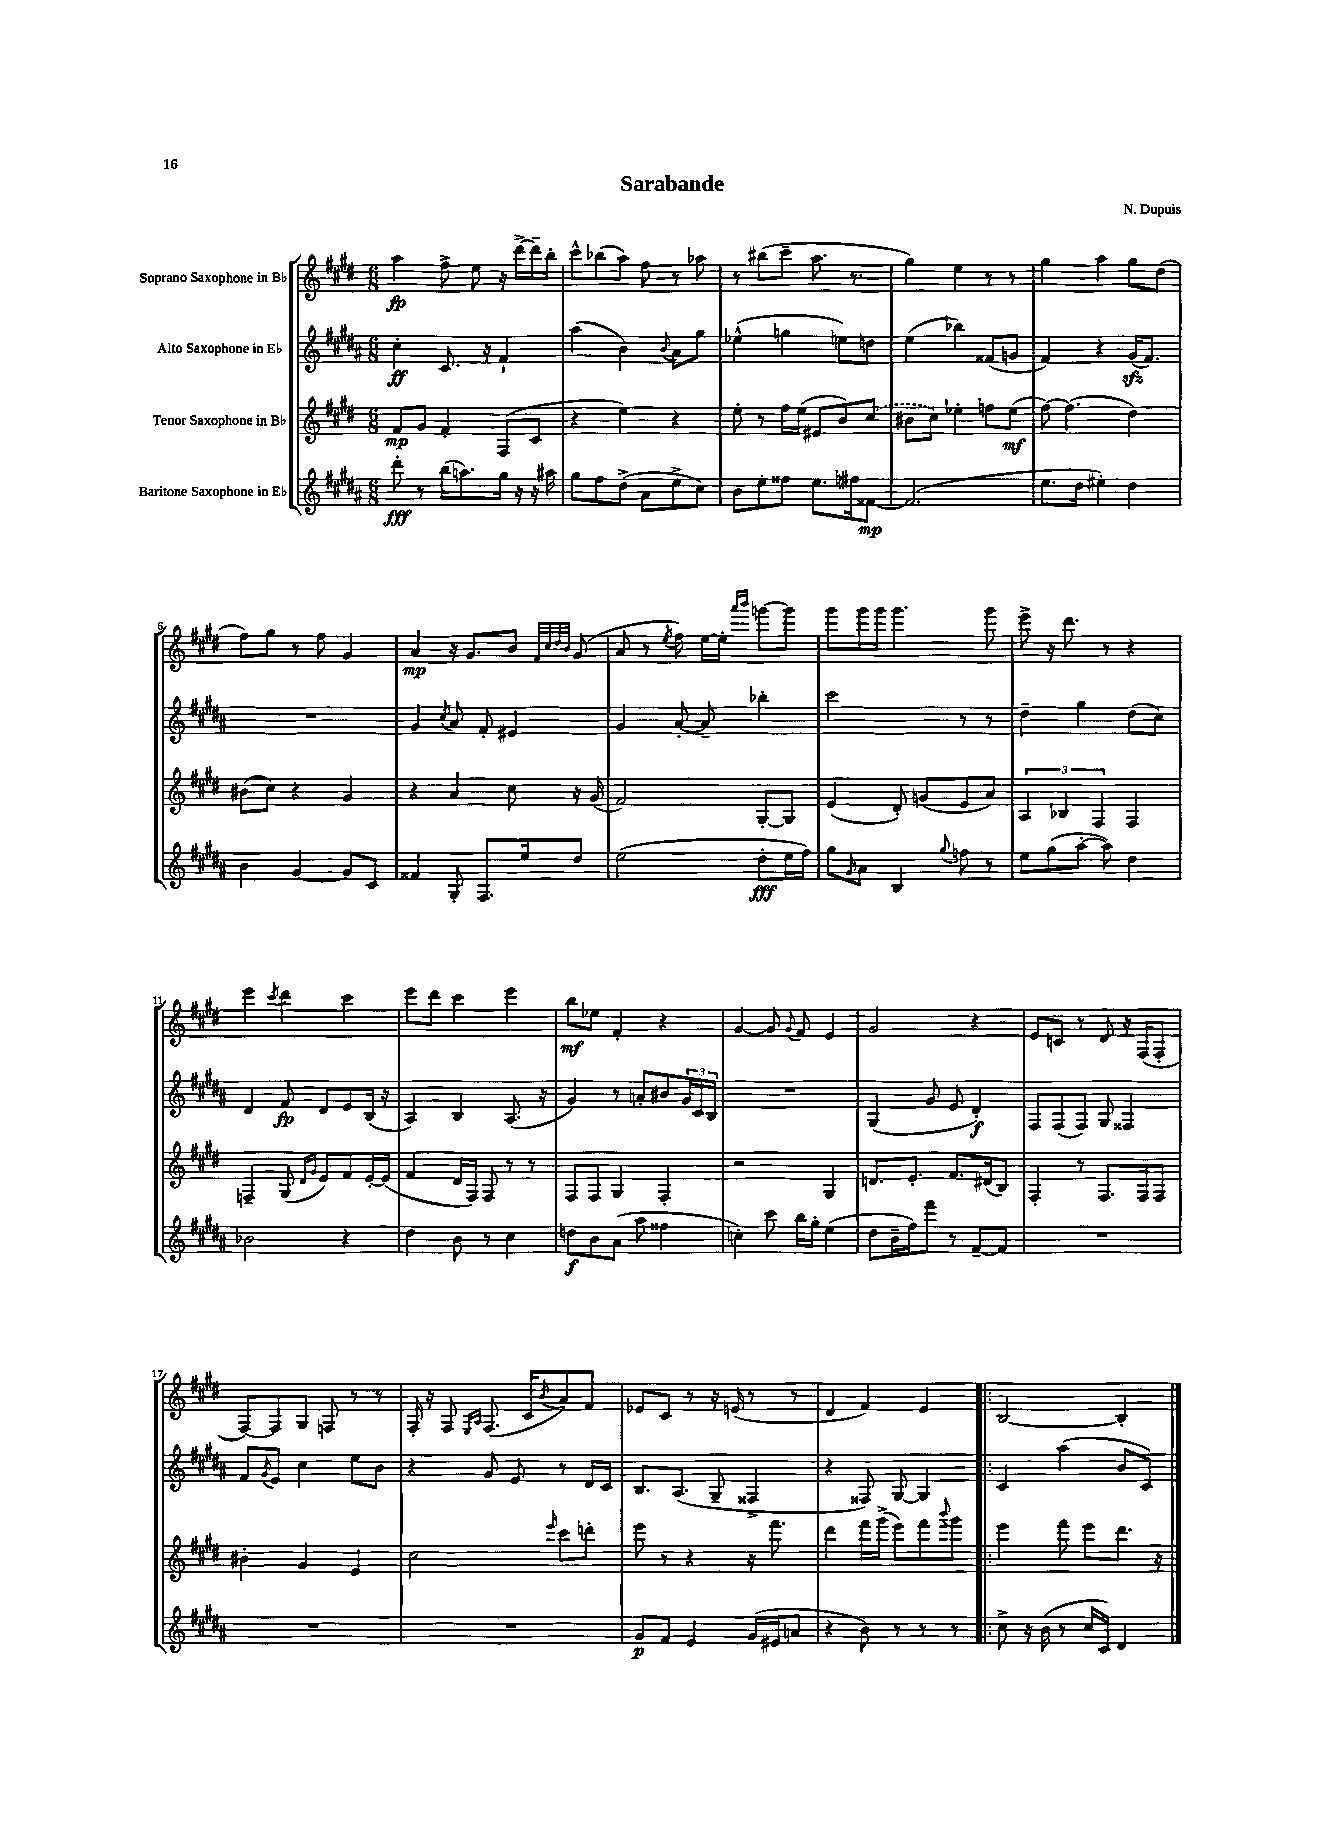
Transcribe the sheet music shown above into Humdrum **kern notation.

**kern	**kern	**kern	**kern
*staff4	*staff3	*staff2	*staff1
*clefG2	*clefG2	*clefG2	*clefG2
*k[f#c#g#d#a#]	*k[f#c#g#d#]	*k[f#c#g#d#a#]	*k[f#c#g#d#]
*M6/8	*M6/8	*M6/8	*M6/8
8ddd#'	8f#	4cc#'	4aa
8r	8g#	.	.
(16bb	4f#'	8.c#	8ff#^
8.aa)	.	.	.
.	.	.	8ee
.	.	16r	.
16gg#	(8F#	4f#`	16r
16r	.	.	[16ddd#^
16r	8c#	.	16ddd#~]
16aa#	.	.	16bb'
=	=	=	=
8gg#	4r	(4aa#	8ccc#^^
8ff#	.	.	(8bb-
(8dd#^	4ee)	4b)	8aa)
8a#	.	.	8ff#
.	.	8qqb	.
8ee^	4r	8a#	8r
8cc#)	.	8gg#	8aa-
=	=	=	=
8b	8ee'	(4ee-^^	8r
8ee'	8r	.	(8bb#
8ff##	16ff#	4gg	8ccc#~
.	(16ee	.	.
8.ee	8e#	.	8.aa
.	8b)	8ee)	.
16ff#	.	.	8.r
[8f##	(8cc#	8dd	.
=	=	=	=
(2.f##]	8b#	(4ee	4gg#)
.	8cc#)	.	.
.	4ee-'	4bb-)	4ee
.	8ff	(8f##	8r
.	(8ee-	8g	8r
=	=	=	=
8.ee	[8ff#)	4f#)	4gg#
.	(4.ff#]	.	.
16dd#	.	.	.
4ee#')	.	4r	4aa
4dd#	4dd#)	(16g#	8gg#
.	.	8.f#)	.
.	.	.	(8dd#
=	=	=	=
4b	(8b#	2.r	8ff#)
.	8cc#)	.	8gg#
[4g#	4r	.	8r
.	.	.	8ff#
8g#]	4g#	.	4g#
8c#	.	.	.
=	=	=	=
4f##	4r	4g#	4a
.	.	8qcc#	.
8G#'	4a	8a#	16r
.	.	.	8.g#
8.F#	.	8f#'	.
.	8cc#	4e#	8b
16ee	.	.	.
.	.	.	32qqf#
.	.	.	32qqcc#
.	.	.	32qqdd#
.	.	.	32qqb
8dd#	16r	.	(8g#
.	(16g#	.	.
=	=	=	=
(2ee	2f#)	4g#	8a
.	.	.	8r
.	.	.	8qee
.	.	[8a#'	8ff#)
.	.	8a#~]	[16ee
.	.	.	16ee']
.	.	.	16qqaaa
.	.	.	16qqbbb
8dd#'	[8G#'	4bb-'	[8ggg
16ee	8G#]	.	8ggg]
16ff#)	.	.	.
=	=	=	=
8gg#	(4e	2ccc#	8ggg#
16qqg#	.	.	.
8a#	.	.	16ggg#
.	.	.	16ggg#
4B	8d#')	.	4.ggg#
.	(8g	.	.
8qqgg#	.	.	.
8ff	8e	8r	.
8r	8a)	8r	8ggg#
=	=	=	=
8ee	6A	4dd#~	8eee^
(8gg#	.	.	16r
.	6B-	.	.
.	.	.	8.ddd#
[8aa#'	.	4gg#	.
.	6F#	.	.
8aa#])	.	.	8r
4dd#	4F#	(8dd#	4r
.	.	8cc#)	.
=	=	=	=
2b-	4F~	4d#	4eee
.	.	.	8qccc#
.	(8G#	8f#	4ddd#
.	16qqd#	.	.
.	16qqg#	.	.
.	8e)	8d#	.
4r	8f#	8e	4ccc#
.	[16e'	(16B	.
.	(16e]	16r	.
=	=	=	=
4dd#	4f#	4A#)	8eee
.	.	.	8ddd#
8b	16d#	4B	4ccc#
.	16F#)	.	.
8r	8F#	.	.
4cc#	8r	(8.A#	4eee
.	8r	.	.
.	.	16r	.
=	=	=	=
8dd	8F#	4g#)	8bb
8b	8F#	.	8ee-
(8a#	4G#	8r	4f#'
8aa#	.	8a'	.
4ff##	4F#'	8b#	4r
.	.	24g#	.
.	.	24c#	.
.	.	24B	.
=	=	=	=
4cc')	2r	2.r	[4g#
8ccc#	.	.	8g#]
.	.	.	8qqg#
16bb	.	.	8f#
16gg#'	.	.	.
(4ee	4G#	.	4e
=	=	=	=
8dd#	8.d	(4G#	2g#
16b~	.	.	.
16ff#)	8.e'	.	.
8fff#	.	8g#	.
8r	8.f#	8e	.
[8f#~	.	4d#')	4r
.	(16d#	.	.
8f#]	8B)	.	.
=	=	=	=
2.r	4F#'	8F#	8e
.	.	(8F#	8c
.	8r	8F#)	8r
.	8.F#	8G#	8d#
.	.	4F##	16r
.	16F#	.	(16F#
.	8F#	.	8F#'
=	=	=	=
2.r	4b#'	8f#	[8F#)
.	.	8qg#	.
.	.	8e	8F#]
.	4g#	4cc#	8G#
.	.	.	8F
.	4e	8ee	8r
.	.	8b	8r
=	=	=	=
2.r	2cc#	4r	16F#'
.	.	.	16r
.	.	.	8F#
.	.	.	16qqE
.	.	.	16qqA
.	.	8g#	(8.F#
.	.	8e	.
.	.	.	16c#
.	16qqeee	.	8qb
.	8ccc#	8r	8a)
.	8ddd'	16d#	8f#
.	.	16c#	.
=	=	=	=
8g#	8eee	8.B	8e-
8f#	8r	.	8c#
.	.	(8.A#	.
4e	4r	.	8r
.	.	8G#~	16r
.	.	.	(16e
(16g#	16r	4F##^	8r
16e#	8.fff#	.	.
8a	.	.	8r
=	=	=	=
4r	4ddd#	4r	4d#
8b)	16fff#	8F##)	4f#)
.	(16ggg#^	.	.
8r	8eee)	[8G#	.
8r	8fff#	4G#]	4e
.	8qqbbb	.	.
8r	8ggg#	.	.
=!|:	=!|:	=!|:	=!|:
8cc#^	4eee	4c#	[2B
16r	.	.	.
(16b	.	.	.
8r	8fff#	(4aa#	.
16cc#	8eee	.	.
16c#)	.	.	.
4d#	8.ddd#	8b	4B']
.	.	8c#)	.
.	16r	.	.
==	==	==	==
*-	*-	*-	*-
